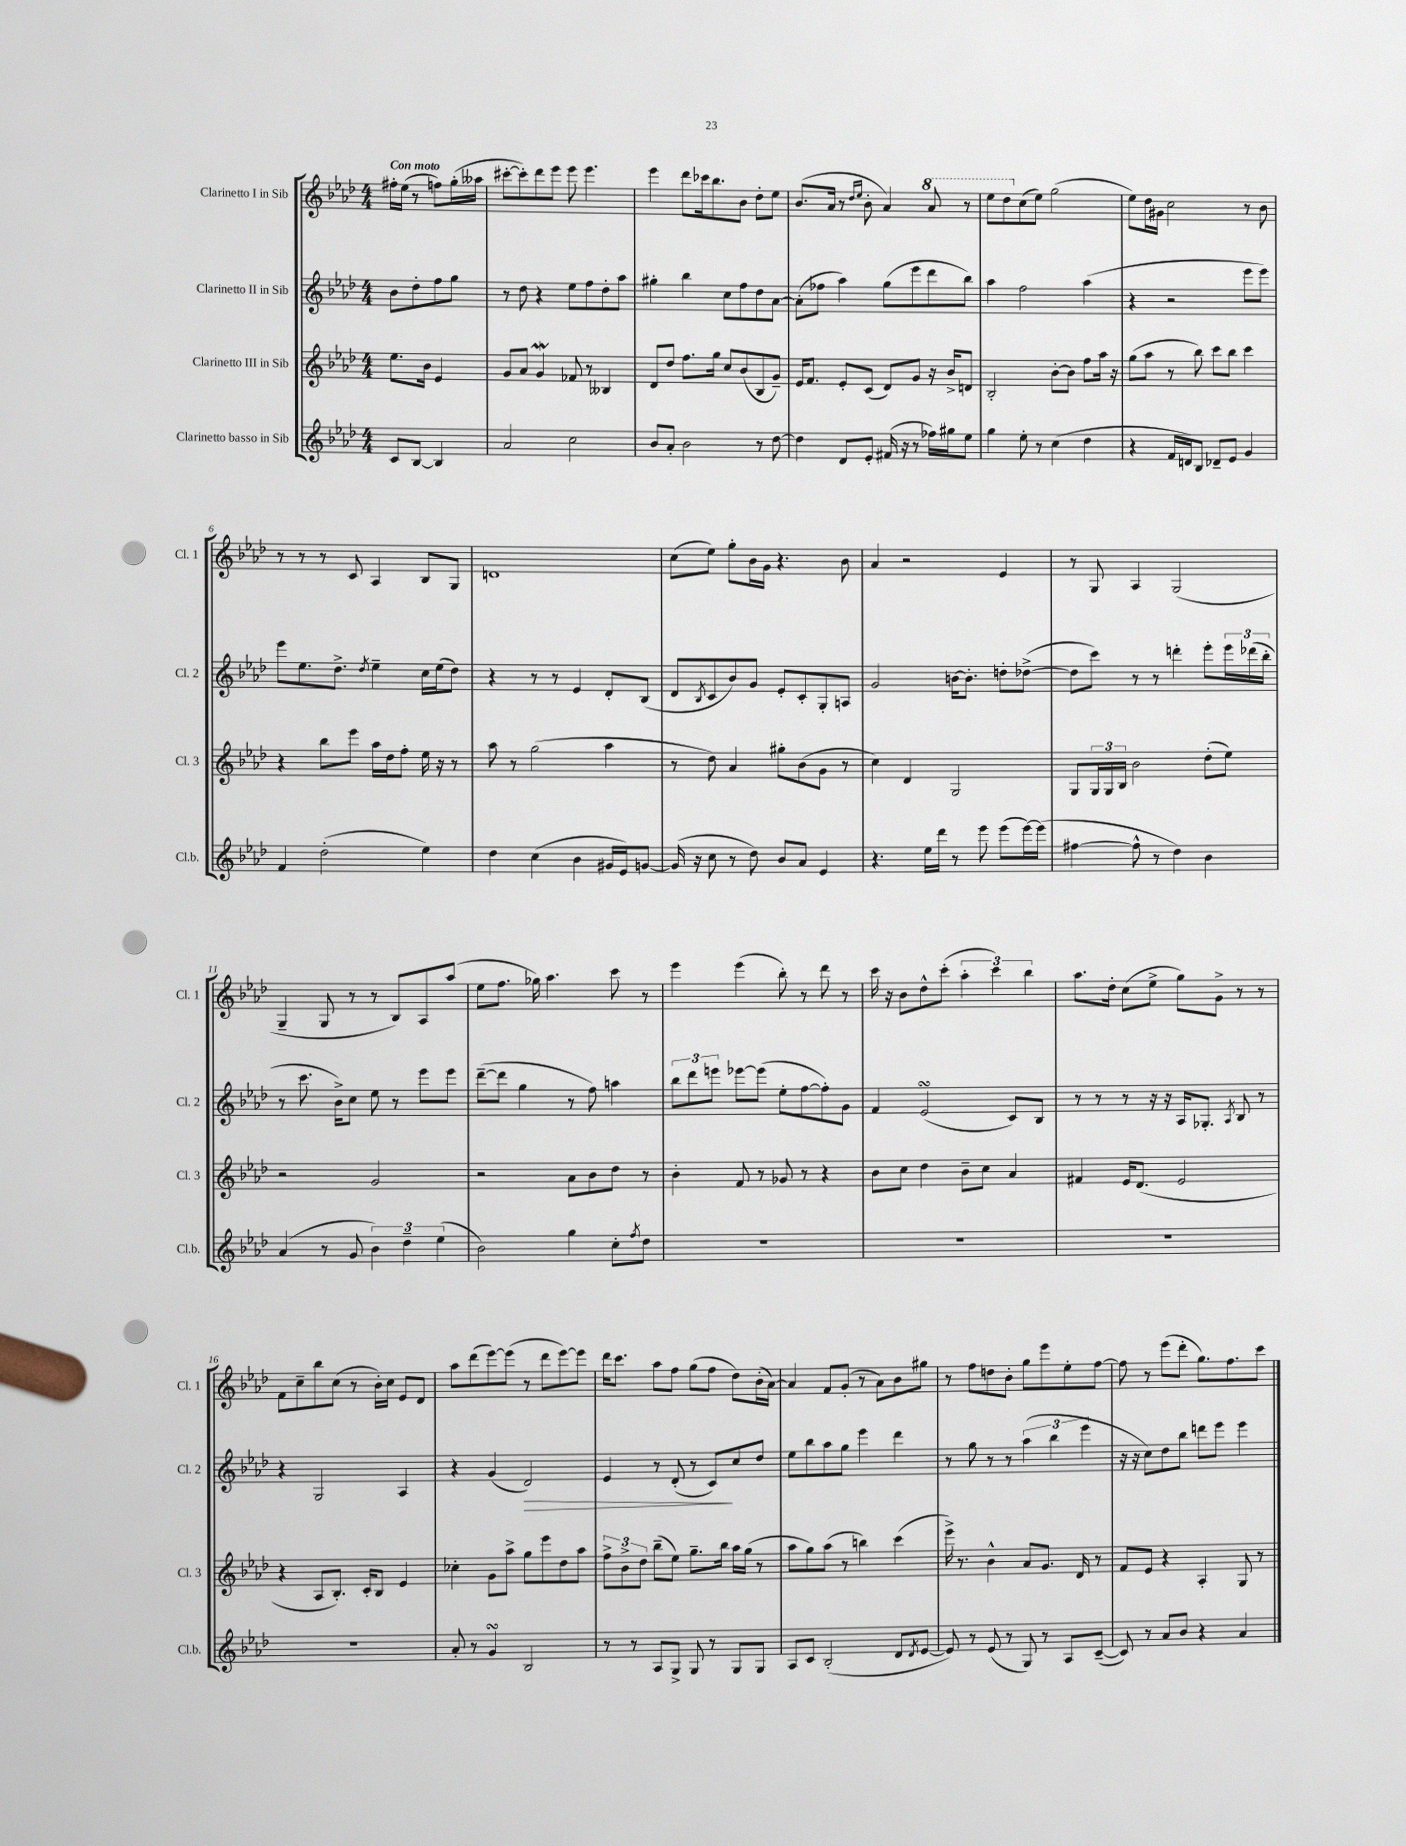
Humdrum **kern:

**kern	**kern	**kern	**dynam	**kern
*part4	*part3	*part2	*part2	*part1
*staff4	*staff3	*staff2	*staff2	*staff1
*I"Clarinetto basso in Sib	*I"Clarinetto III in Sib	*I"Clarinetto II in Sib	*	*I"Clarinetto I in Sib
*I'Cl.b.	*I'Cl. 3	*I'Cl. 2	*	*I'Cl. 1
*clefG2	*clefG2	*clefG2	*	*clefG2
*k[b-e-a-d-]	*k[b-e-a-d-]	*k[b-e-a-d-]	*	*k[b-e-a-d-]
*M4/4	*M4/4	*M4/4	*	*M4/4
=	=	=	=	=
!	!	!	!	!LO:TX:a:B:t=Con moto
8c/L	8.ee-\L	8b-\L	.	16ff#X'\LL
.	.	.	.	(16ee-\JJ
[8B-/J	.	8dd-'\	.	8r
.	16b-\Jk	.	.	.
4B-/]	4e-/	8ff\	.	8ffn\L)
.	.	8gg\J	.	(16gg'\L
.	.	.	.	16aa--X\JJ
=1	=1	=1	=1	=1
2a-/	8g/L	8r	.	[8ccc#X'\L
.	8a-/J	8dd-\	.	8ccc#'\])
.	4gW/	4r	.	8ddd-\
.	.	.	.	8eee-\J
2cc\	8f-X/	8ee-\L	.	8eee-\
.	8r	8ff\	.	4.eee-\
.	4B--X/	8dd-'\	.	.
.	.	8aa-\J	.	.
=2	=2	=2	=2	=2
8b-/L	8d-/L	4gg#X'\	.	4eee-\
8a-'/J	8dd-/J	.	.	.
2b-\	8.ff\L	4bb-\	.	8ddd-\L
.	.	.	.	16ccc-X\k
.	16gg\Jk	.	.	8.bb-\
.	8cc/L	8cc\L	.	.
.	(8b-/	8ff\	.	8b-\J
8r	8B-/	8dd-\	.	8dd-'\L
[8dd-\	8g~/J)	[8a-\J	.	8ee-\J
=3	=3	=3	=3	=3
4dd-\]	16e-/KL	(8a-'\L]	.	(8.b-/L
.	8.f/J	.	.	.
.	.	8ff-X\J	.	.
.	.	.	.	16a-/Jk
8d-/L	8e-'/L	4aa-\)	.	8r
.	.	.	.	16qqdd-/LL
.	.	.	.	16qqee-/JJ
8e-'/J	(8c/J	.	.	8b-'\
(16f#X/	8d-/L)	(8gg\L	.	4a-/)
16r	.	.	.	.
8r	8g/J	8eee-\	.	.
*	*	*	*	*8va
16ff-X\LL)	16r	8ddd-\	.	8aa-/
16gg#X\J	16b-^/KL	.	.	.
8ee-\J	8dn/J	8bb-\J)	.	8r
=4	=4	=4	=4	=4
4gg\	2B-'/	4aa-\	.	8eee-\L
.	.	.	.	8ddd-\
*	*	*	*	*X8va
8ee-'\	.	2ff\	.	(8cc\
8r	.	.	.	8ee-\J)
(4cc\	[8b-'\L	.	.	(2gg\
.	8b-\J]	.	.	.
4dd-\	8ff\L	(4aa-\	.	.
.	16aa-\Jk	.	.	.
.	16r	.	.	.
=5	=5	=5	=5	=5
4r	(8gg\L	4r	.	8ee-\L)
.	8aa-\J	.	.	16dd-\L
.	.	.	.	16g#X\JJ
16f/LL	8r	2r	.	2cc\
16dn/J)	.	.	.	.
8B-/J	8bb-\)	.	.	.
8d-X~/L	8ccc\L	.	.	.
8e-/J	8bb-\J	.	.	.
4g/	4ccc\	8eee-\L	.	8r
.	.	8eee-\J)	.	8b-\
!!LO:LB:g=z
=6	=6	=6	=6	=6
4f/	4r	8eee-\L	.	8r
.	.	8.ee-\	.	8r
(2dd-'\	8bb-\L	.	.	8r
.	.	8.dd-^\J	.	.
.	8eee-\J	.	.	8c/
.	.	8qdd-/	.	.
.	16aa-\LL	4ee-~\	.	4A-/
.	16dd-\J	.	.	.
.	8ff'\J	.	.	.
4ee-\)	16ee-\	16cc\LL	.	8B-/L
.	16r	(16ee-\J	.	.
.	8r	8dd-\J)	.	8G/J
=7	=7	=7	=7	=7
4dd-\	8aa-\	4r	.	1dn
.	8r	.	.	.
(4cc\	(2gg\	8r	.	.
.	.	8r	.	.
4b-\	.	4e-/	.	.
16g#X/LL	4aa-\	8d-'/L	.	.
16e-/J)	.	.	.	.
[8gn/J	.	(8B-/J	.	.
=8	=8	=8	=8	=8
(16g/]	8r	8d-/L	.	(8cc\L
16r	.	.	.	.
.	.	8qB-/	.	.
8cc\	8dd-\)	8c/	.	8ee-\J)
8r	4a-/	8b-/)	.	8gg'\L
8dd-\)	.	8g/J	.	16b-\L
.	.	.	.	16g\JJ
8b-/L	8gg#X'\L	8e-'/L	.	4.r
8a-/J	(8b-\	8c'/	.	.
4e-/	8g\J	8G'/	.	.
.	8r	8An/J	.	8b-\
=9	=9	=9	=9	=9
4.r	4cc\)	2g/	.	4a-/
.	4d-/	.	.	2r
16ee-\LL	.	.	.	.
16ddd-\JJ	.	.	.	.
8r	2G/	[16bn\KL	.	.
.	.	8.b'\J]	.	.
8eee-\	.	.	.	.
(8eee-\L	.	8ddn'\L	.	4e-/
[16eee-\L)	.	([8dd-X^\J	.	.
(16eee-\JJ]	.	.	.	.
=10	=10	=10	=10	=10
[4ff#X\	8G/L	8dd-\L]	.	8r
.	24G/L	8ccc\J)	.	8G/
.	24G/	.	.	.
.	24B-/JJ	.	.	.
8ff#^^\]	2b-\	8r	.	4A-/
8r	.	8r	.	.
4dd-\)	.	4dddn'\	.	(2G/
4b-\	(8dd-'\L	8eee-'\L	.	.
.	8ee-\J)	24eee-\L	.	.
.	.	(24ddd-X\	.	.
.	.	24bb-'\JJ	.	.
!!LO:LB:g=z
=11	=11	=11	=11	=11
(4a-/	2r	8r	.	4G~/
.	.	8.ccc\	.	.
8r	.	.	.	8G/
.	.	16b-^\KL)	.	.
8g/	.	8cc\J	.	8r
6b-\)	2g/	8ee-\	.	8r
.	.	8r	.	8B-/L)
6dd-~\	.	.	.	.
.	.	8eee-\L	.	8A-/
(6ee-\	.	.	.	.
.	.	8eee-\J	.	(8aa-/J
=12	=12	=12	=12	=12
2b-\)	2r	([8ddd-~\L	.	8ee-\L
.	.	8ddd-\J]	.	8.ff\J
.	.	4gg\	.	.
.	.	.	.	16gg-X\)
.	.	.	.	4.aa-\
4gg\	8a-\L	8r	.	.
.	8b-\	8ff\)	.	.
8cc'\L	8dd-\J	4aan\	.	8ccc\
8qff/	.	.	.	.
8dd-\J	8r	.	.	8r
=13	=13	=13	=13	=13
1r	4b-'\	12bb-\L	.	4eee-\
.	.	12ddd-\	.	.
.	.	12eeen\J	.	.
.	8f/	[8eee-X\L	.	(4eee-\
.	8r	(8eee-\J]	.	.
.	8g-X/	8ee-'\L	.	8bb-'\)
.	8r	[8ff\	.	8r
.	4r	8ff'\])	.	8ddd-\
.	.	8g\J	.	8r
=14	=14	=14	=14	=14
1r	8b-\L	4f/	.	16ccc\
.	.	.	.	16r
.	8cc\J	.	.	8b-\L
.	4dd-\	(2e-sSSS/	.	8dd-^^\
.	.	.	.	(8ccc'\J
.	8b-~\L	.	.	6aa-'\
.	8cc\J	.	.	.
.	.	.	.	6ccc\)
.	4a-/	8c/L)	.	.
.	.	.	.	6bb-\
.	.	8B-/J	.	.
=15	=15	=15	=15	=15
1r	4f#X/	8r	.	8.aa-\L
.	.	8r	.	.
.	.	.	.	16dd-'\Jk
.	16e-/KL	8r	.	(8cc\L
.	(8.d-/J	.	.	.
.	.	16r	.	8ee-^\J
.	.	16r	.	.
.	2e-/	16A-/KL	.	8gg\L)
.	.	8.G-X'/J	.	.
.	.	.	.	8g^\J
.	.	8qA-/	.	.
.	.	8B-/	.	8r
.	.	8r	.	8r
!!LO:LB:g=z
=16	=16	=16	=16	=16
1r	4r	4r	.	8f\L
.	.	.	.	8cc~\
.	8A-/L	2G/	.	8bb-\
.	8.B-'/J)	.	.	(8cc\J
.	.	.	.	8r
.	16c'/KL	.	.	.
.	8B-/J	.	.	16b-'\LL)
.	.	.	.	16cc\JJ
.	4e-/	4A-/	.	8e-/L
.	.	.	.	8d-/J
=17	=17	=17	=17	=17
8a-'/	4cc-X'\	4r	.	8aa-\L
8r	.	.	.	(8ddd-\
4gsSsS/	8g\L	(4g/	.	[8eee-\)
.	8aa-^\J	.	.	(8eee-\J]
!	!	!	!LO:HP:b	!
2B-/	8gg\L	2d-/)	>	8r
.	8eee-\	.	.	8ddd-\L
.	8dd-\	.	.	[8eee-\)
.	8aa-\J	.	.	8eee-\J]
=18	=18	=18	=18	=18
8r	12ff^\L	4e-/	.	16ddd-\KL
.	.	.	.	8.ccc\J
.	12b-^\	.	.	.
8r	.	.	.	.
.	12dd-\J	.	.	.
8A-/L	(8bb-~\L	8r	.	8aa-\L
8G^/J	8ee-\J)	(8d-'/	.	8ff\J
8G/	8.gg~\L	8r	.	(8gg\L
8r	.	8c/L)	.	8ff\J
.	16bb-\Jk	.	.	.
8G/L	16aa-\LL	8cc/	]	8dd-\L)
.	(16gg\JJ	.	.	.
8G/J	8r	8dd-/J	.	(16b-'\L
.	.	.	.	[16a-\JJ)
=19	=19	=19	=19	=19
8A-/L	8aa-\L	8ee-\L	.	4a-/]
8c/J	8gg\)	8bb-\	.	.
(2B-'/	(8aa-\J	8aa-\	.	8f/L
.	8r	8gg\J	.	(8g'/J
.	4bbn\)	4eee-\	.	8r
.	.	.	.	8a-\L)
8d-/L	(4ccc\	4ddd-\	.	8b-\
8qd-/	.	.	.	.
[8e-/J	.	.	.	8gg#X\J
=20	=20	=20	=20	=20
8e-/])	16eee-^\)	8r	.	8r
.	8.r	.	.	.
8r	.	8gg\	.	8ff\L
(8e-/	4b-^^\	8r	.	8ddn\
8r	.	8r	.	8b-'\J
8G/)	8a-/L	(6aa-\	.	8gg\L
8r	8.g/J	.	.	8eee-\
.	.	6bb-\	.	.
8A-/L	.	.	.	8ee-'\
.	16d-/	.	.	.
.	.	6eee-\	.	.
([8c~/J	8r	.	.	[8ff\J
=21	=21	=21	=21	=21
8c/])	8f/L	16r	.	8ff\]
.	.	16r	.	.
8r	8e-/J	8cc\L)	.	8r
8a-/L	4r	8dd-\	.	(8eee-\L
8b-/J	.	8bb-\J	.	8ddd-'\J
4r	4A-'/	8dddn\L	.	8.gg\L)
.	.	8eee-\J	.	.
.	.	.	.	8.ff\
4a-/	8G/	4eee-\	.	.
.	8r	.	.	8ccc\J
==	==	==	==	==
*-	*-	*-	*-	*-
